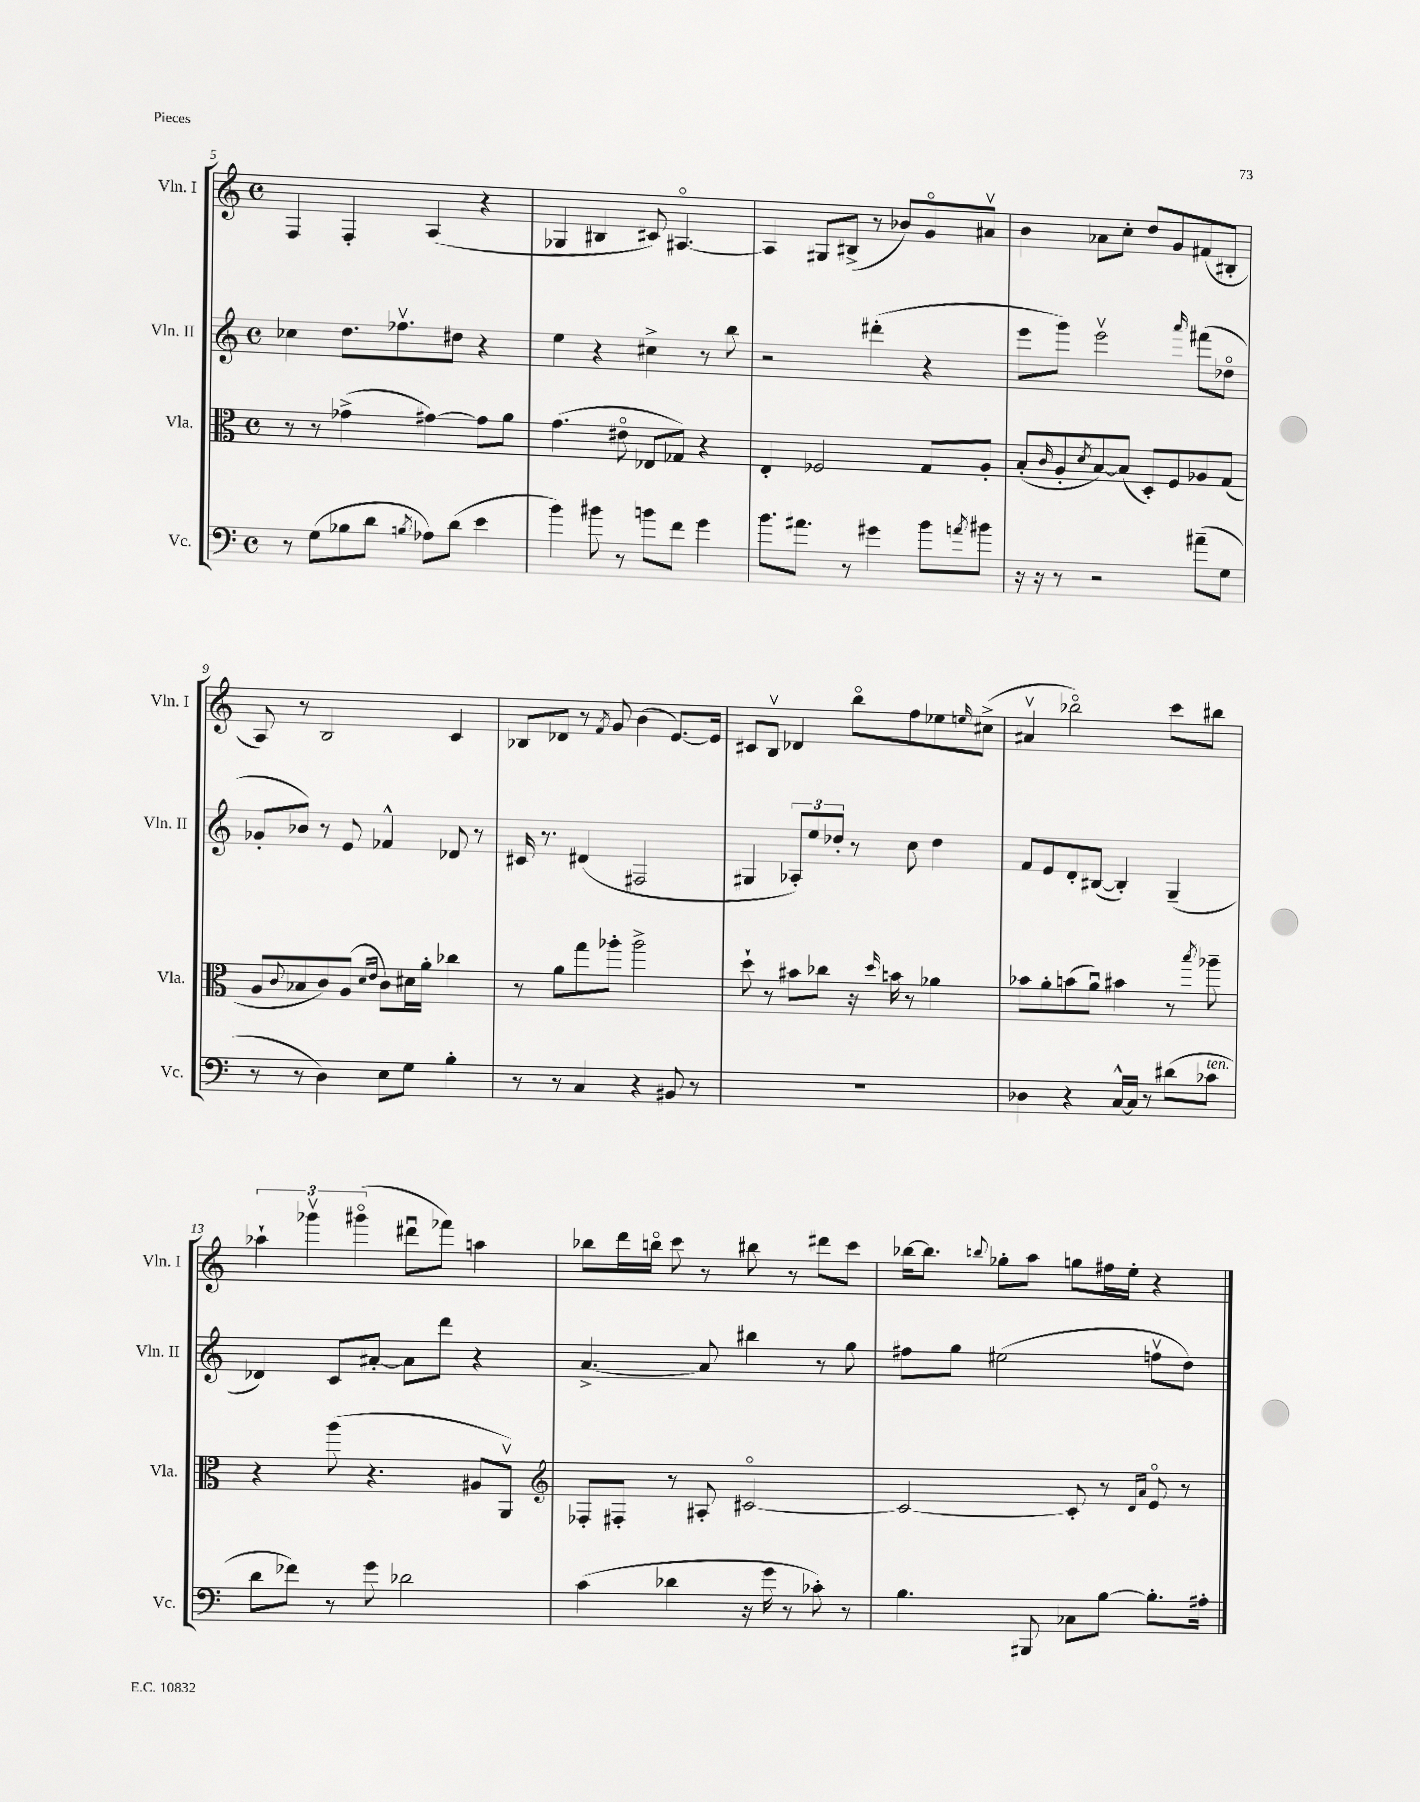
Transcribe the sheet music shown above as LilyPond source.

<<
\new StaffGroup <<
\new Staff = "s0" \with { instrumentName = "Vln. I" shortInstrumentName = "Vln. I" } {
    \clef treble \key c \major \defaultTimeSignature \time 4/4
    f4 f4-. a4( r4 |
    ges4 bis4 cis'8) ais4.~\flageolet |
    ais4 gis8 bis8->( r8 bes'8) g'8\flageolet ais'8\upbow |
    b'4 aes'8 c''8-. d''8 g'8 fis'8( bis8-. |
    a8) r8 b2 c'4 |
    bes8 des'8 r8 \acciaccatura { f'8 } g'8 b'4( e'8.~) e'16 |
    cis'8 b8\upbow des'4 b''8\flageolet f''8 ees''8 \grace { e''16 } cis''8->( |
    ais'4\upbow bes''2\flageolet) c'''8 bis''8 |
    \tuplet 3/2 { aes''4-! ges'''4\upbow gis'''4\flageolet( } dis'''8\downbow fes'''8) a''4 |
    bes''8 d'''16 b''16\flageolet c'''8 r8 bis''8 r8 dis'''8 c'''8 |
    bes''16~ bes''8. \appoggiatura { b''8 } ges''8-. a''8 g''8 fis''16 e''16-. r4 \bar "|." |
}
\new Staff = "s1" \with { instrumentName = "Vln. II" shortInstrumentName = "Vln. II" } {
    \clef treble \key c \major \defaultTimeSignature \time 4/4
    ces''4 d''8. fes''8.\upbow dis''8 r4 |
    e''4 r4 cis''4-> r8 b''8 |
    r2 dis'''4-.( r4 |
    e'''8 g'''8) e'''2\upbow \grace { a'''16 } fis'''8( des''8\flageolet |
    ges'8-. bes'8) r8 e'8 fes'4-^ des'8 r8 |
    cis'16 r8. dis'4( fis2 |
    gis4 \tuplet 3/2 { aes8-.) e''8 des''8-. } r8 c''8 des''4 |
    f'8 e'8 d'8-. bis8~( bis4-.) g4--( |
    des'4) c'8 ais'8~-. ais'8 d'''8 r4 |
    a'4.~-> a'8 bis''4 r8 g''8 |
    fis''8 g''8 eis''2( f''8\upbow d''8) \bar "|." |
}
\new Staff = "s2" \with { instrumentName = "Vla." shortInstrumentName = "Vla." } {
    \clef alto \key c \major \defaultTimeSignature \time 4/4
    r8 r8 ges'4->( gis'4~) gis'8 a'8 |
    g'4.( eis'8\flageolet ees8 ges8) r4 |
    e4-. fes2 g8 a8-. |
    b8-.( \grace { c'16 } a8-. \acciaccatura { d'8 } b8~) b8( d8-.) f8 aes8 g8( |
    a8 \appoggiatura { c'8 } bes8 c'8) a8( \grace { d'16 e'16 } c'8) dis'16 a'16-. ces''4 |
    r8 a'8 g''8 aes''8-. aes''2-> |
    d''8-! r8 bis'8 ces''8 r16 \grace { d''16 } b'16 r8 aes'4 |
    bes'8 a'8-. b'8( a'8\downbow) bis'4 r8 \acciaccatura { b''8 } aes''8-- |
    r4 a''8( r4. ais8 a,8\upbow) |
    \clef treble fes8-. fis8-. r8 ais8-. cis'2~\flageolet |
    cis'2~ cis'8-. r8 \grace { d'16 a'16 } e'8\flageolet r8 \bar "|." |
}
\new Staff = "s3" \with { instrumentName = "Vc." shortInstrumentName = "Vc." } {
    \clef bass \key c \major \defaultTimeSignature \time 4/4
    r8 g8( bes8 d'8 \acciaccatura { b8 } aes8) d'8( e'4 |
    b'4) bis'8 r8 b'8 f'8 g'4 |
    b'8. ais'8. r8 gis'4 b'8 \acciaccatura { a'8 } bis'8 |
    r16 r16 r8 r2 ais'8--( g8 |
    r8 r8 d4) e8 g8 b4-. |
    r8 r8 c4 r4 bis,8 r8 |
    R1 |
    des4 r4 c16~-^ c16 r8 dis'8( ces'8^\markup { \italic "ten." } |
    d'8 fes'8) r8 g'8 des'2 |
    c'4( des'4 r16 g'16 r8 ces'8-.) r8 |
    b4. bis,,8 ces8 b8~ b8.-. ais16-. \bar "|." |
}
>>
>>
\layout { \context { \Score currentBarNumber = #5 } }
